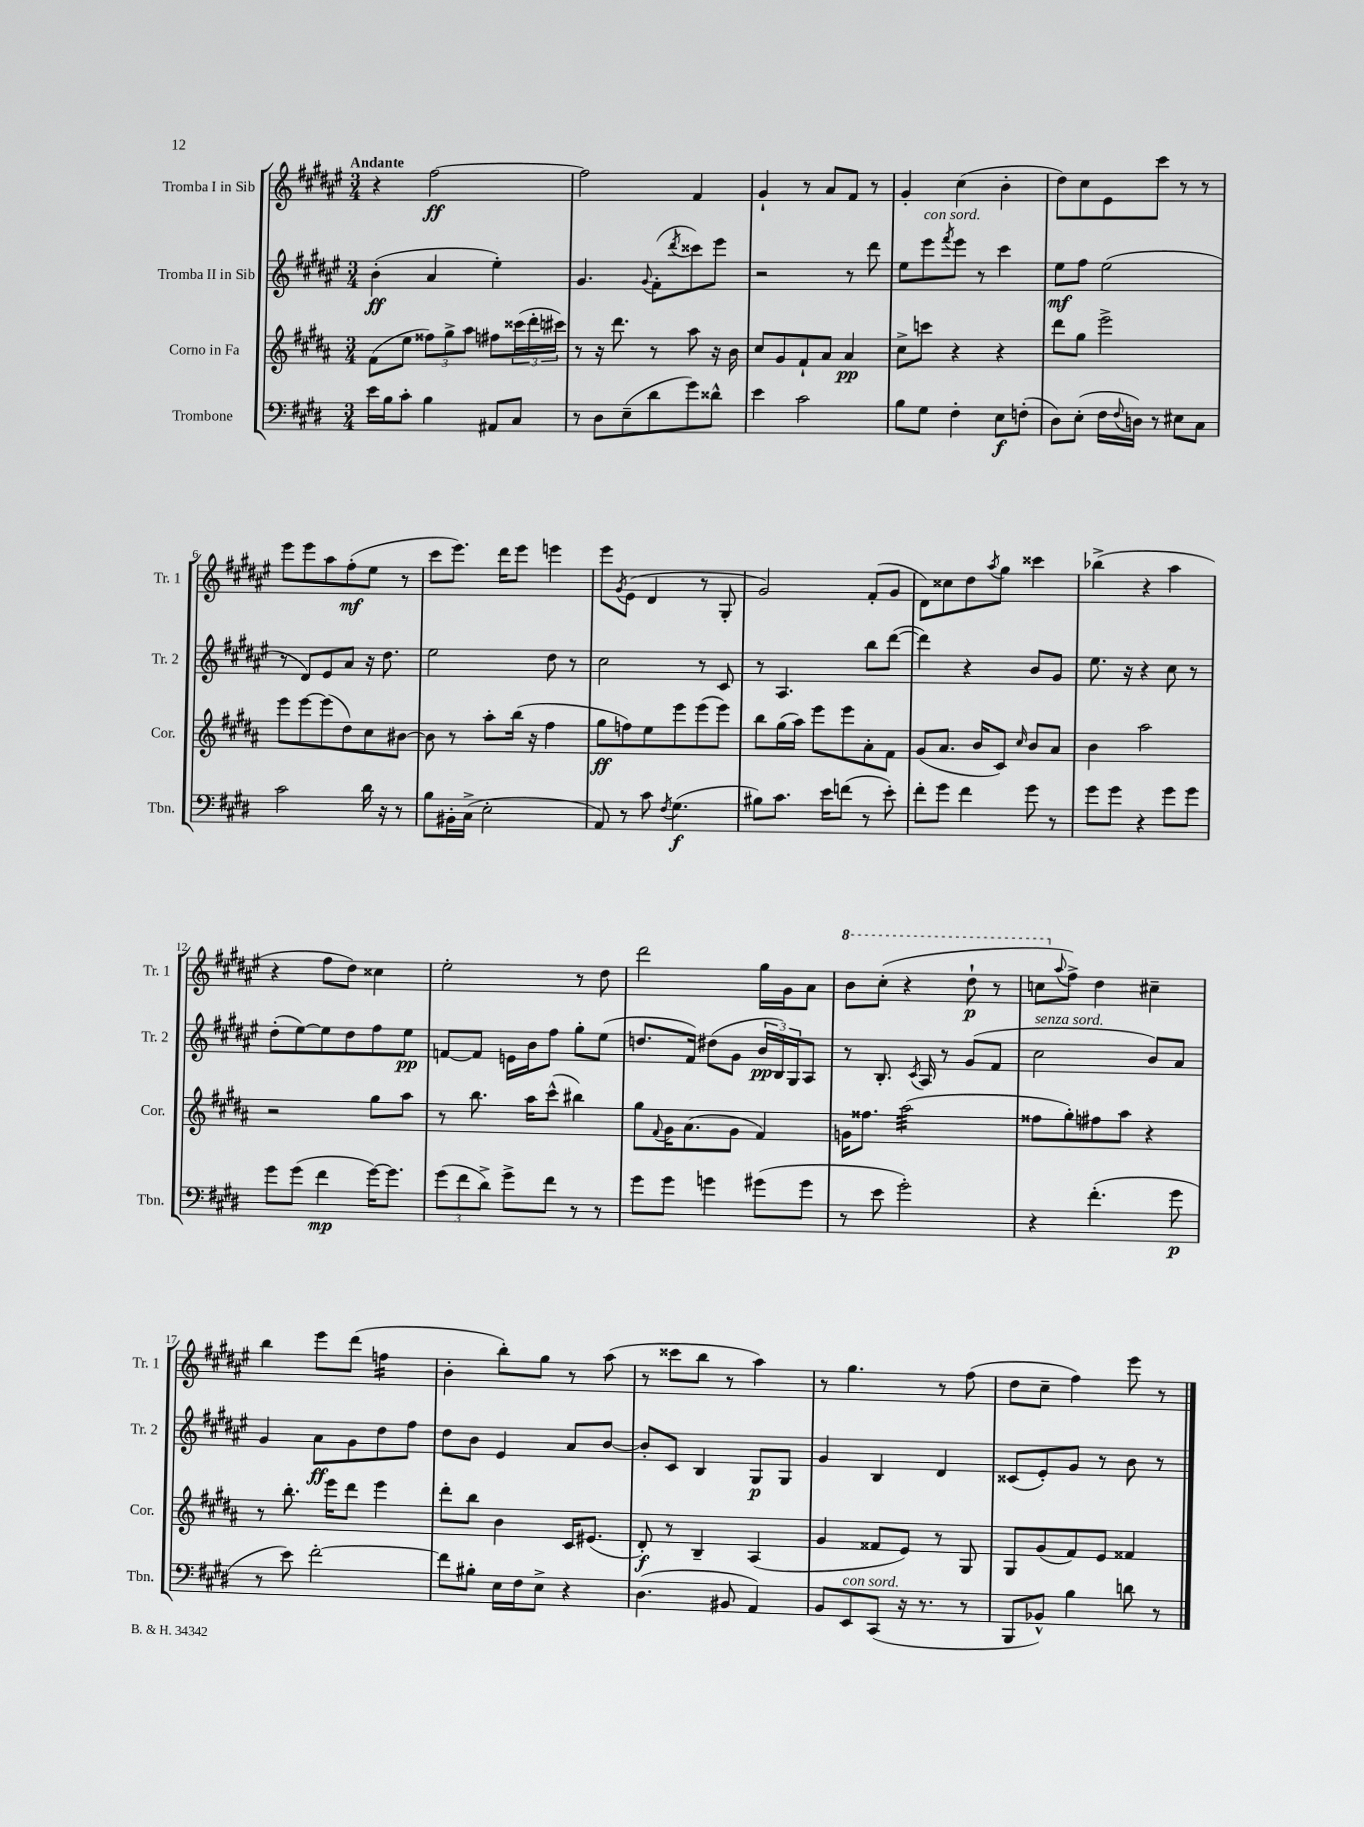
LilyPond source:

<<
\new StaffGroup <<
\new Staff = "s0" \with { instrumentName = "Tromba I in Sib" shortInstrumentName = "Tr. 1" } {
    \clef treble \key fis \major \numericTimeSignature \time 3/4 \tempo "Andante"
    r4 fis''2~\ff |
    fis''2 fis'4 |
    gis'4-! r8 ais'8 fis'8 r8 |
    gis'4-. cis''4( b'4-. |
    dis''8) cis''8 eis'8 cis'''8 r8 r8 |
    eis'''8 eis'''8 ais''8 fis''8-.\mf( eis''8 r8 |
    cis'''8 eis'''8.) dis'''16 eis'''8 e'''4 |
    eis'''8 \acciaccatura { gis'8 } eis'8( dis'4 r8 gis8-. |
    gis'2) fis'8-.( gis'8 |
    dis'8) cisis''8 dis''8 \acciaccatura { ais''8 } gis''8 cisis'''4 |
    bes''4->( r4 ais''4 |
    r4 fis''8 dis''8) cisis''4 |
    eis''2-. r8 dis''8 |
    dis'''2 gis''16 gis'16 ais'8 |
    \ottava #1 b''8 cis'''8-.( r4 dis'''8-!\p r8 |
    c'''8 \ottava #0 \appoggiatura { ais''8 } fis''8->) dis''4 cis''!4-- |
    b''4 eis'''8 dis'''8( f''4:16 |
    b'4-. b''8-.) gis''8 r8 ais''8( |
    r8 cisis'''8 b''8 r8 ais''4) |
    r8 gis''4. r8 fis''8( |
    dis''8 cis''8-- fis''4) eis'''8 r8 \bar "|." |
}
\new Staff = "s1" \with { instrumentName = "Tromba II in Sib" shortInstrumentName = "Tr. 2" } {
    \clef treble \key fis \major \numericTimeSignature \time 3/4
    b'4-.\ff( ais'4 eis''4-.) |
    gis'4. \appoggiatura { gis'8 } fis'8-.( \acciaccatura { dis'''8 } cisis'''8) eis'''8 |
    r2 r8 dis'''8 |
    eis''8 eis'''8^\markup { \italic "con sord." } \acciaccatura { fis'''8 } eis'''8 r8 cis'''4 |
    eis''8\mf fis''8 eis''2( |
    r8 dis'8) eis'8 ais'8 r16 dis''8. |
    eis''2 dis''8 r8 |
    cis''2 r8 cis'8 |
    r8 ais4. b''8 dis'''8~( |
    dis'''4) r4 b'8 gis'8 |
    eis''8. r16 r4 cis''8 r8 |
    dis''8-.( eis''8~) eis''8 dis''8 fis''8 eis''8\pp |
    f'8~ f'8 e'16 b'16 fis''8 gis''8-. eis''8( |
    d''8. fis'16) dis''8( gis'8 \tuplet 3/2 { b'16\pp b16) gis16 } ais8 |
    r8 b8.-. \acciaccatura { cis'8 } ais16 r8 gis'8( fis'8 |
    cis''2^\markup { \italic "senza sord." } b'8) ais'8 |
    gis'4 ais'8\ff gis'8 dis''8 fis''8 |
    dis''8 b'8 eis'4 ais'8 b'8~ |
    b'8-. cis'8 b4 gis8\p gis8 |
    gis'4 b4 dis'4 |
    cisis'8( eis'8-.) gis'8 r8 b'8 r8 \bar "|." |
}
\new Staff = "s2" \with { instrumentName = "Corno in Fa" shortInstrumentName = "Cor." } {
    \clef treble \key b \major \numericTimeSignature \time 3/4
    fis'8( e''8 \tuplet 3/2 { fisis''8) gis''8-> ais''8 } fis''8 \tuplet 3/2 { cisis'''16( dis'''16-. cis'''16) } |
    r8 r16 dis'''8. r8 ais''8 r16 b'16 |
    cis''8 gis'8 fis'8-! ais'8 ais'4\pp |
    cis''8-> c'''8 r4 r4 |
    dis'''8 gis''8 e'''2-> |
    e'''8 e'''8~ e'''8( dis''8) cis''8 bis'8~ |
    bis'8 r8 ais''8-. b''16( r16 fis''4 |
    gis''8\ff f''8) e''8 e'''8 e'''8( e'''8) |
    b''8 gis''16( ais''16) e'''8 e'''8 ais'8-. fis'8 |
    gis'8( ais'8. b'16 cis'8) \grace { cis''16 } b'8 ais'8 |
    b'4 ais''2 |
    r2 gis''8 ais''8 |
    r8 b''8. ais''16 cis'''8-^( bis''4) |
    gis''8 \appoggiatura { fis'8 } gis'16 ais'8.( gis'8 fis'4) |
    g'16 fisis''8. ais''2:32( |
    fisis''8 gis''8-.) fis''8 ais''8 r4 |
    r8 b''8.-. e'''16 dis'''8 e'''4 |
    dis'''8-. b''8 b'4 cis'16 eis'8.( |
    dis'8-.\f) r8 b4-- ais4( |
    gis'4 fisis'8 e'8) r8 gis8 |
    gis8 gis'8( fis'8) e'8 fisis'4 \bar "|." |
}
\new Staff = "s3" \with { instrumentName = "Trombone" shortInstrumentName = "Tbn." } {
    \clef bass \key e \major \numericTimeSignature \time 3/4
    e'16 b16 cis'8-. b4 ais,8 cis8 |
    r8 dis8 e8--( dis'8 gis'8) disis'8-^ |
    e'4 cis'2 |
    b8 gis8 fis4-. e8\f f8-.( |
    dis8) e8-.( fis16 \appoggiatura { fis8 } d16) r8 eis8 cis8 |
    cis'2 dis'16 r16 r8 |
    b8 bis,16-. cis16->( e2-. |
    a,8) r8 cis'8 \acciaccatura { fis8 } gis4.\f( |
    bis8) cis'8. e'16 f'8( r8 e'8-.) |
    fis'8-. gis'8 fis'4 gis'8 r8 |
    gis'8 gis'8 r4 gis'8 gis'8 |
    gis'8 gis'8( fis'4\mp gis'16~) gis'8. |
    \tuplet 3/2 { gis'8( fis'8 dis'8->) } gis'8-> fis'8 r8 r8 |
    gis'8 gis'8 g'4 gis'8( gis'8 |
    r8 e'8 gis'2-.) |
    r4 fis'4.-.( gis'8\p |
    r8 e'8) fis'2~-. |
    fis'8 bis8-. e16 fis16 e8-> r4 |
    dis4.( bis,8 a,4) |
    b,8 e,8^\markup { \italic "con sord." } cis,8( r16 r8. r8 |
    b,,8 bes,8-^) b4 d'8 r8 \bar "|." |
}
>>
>>
